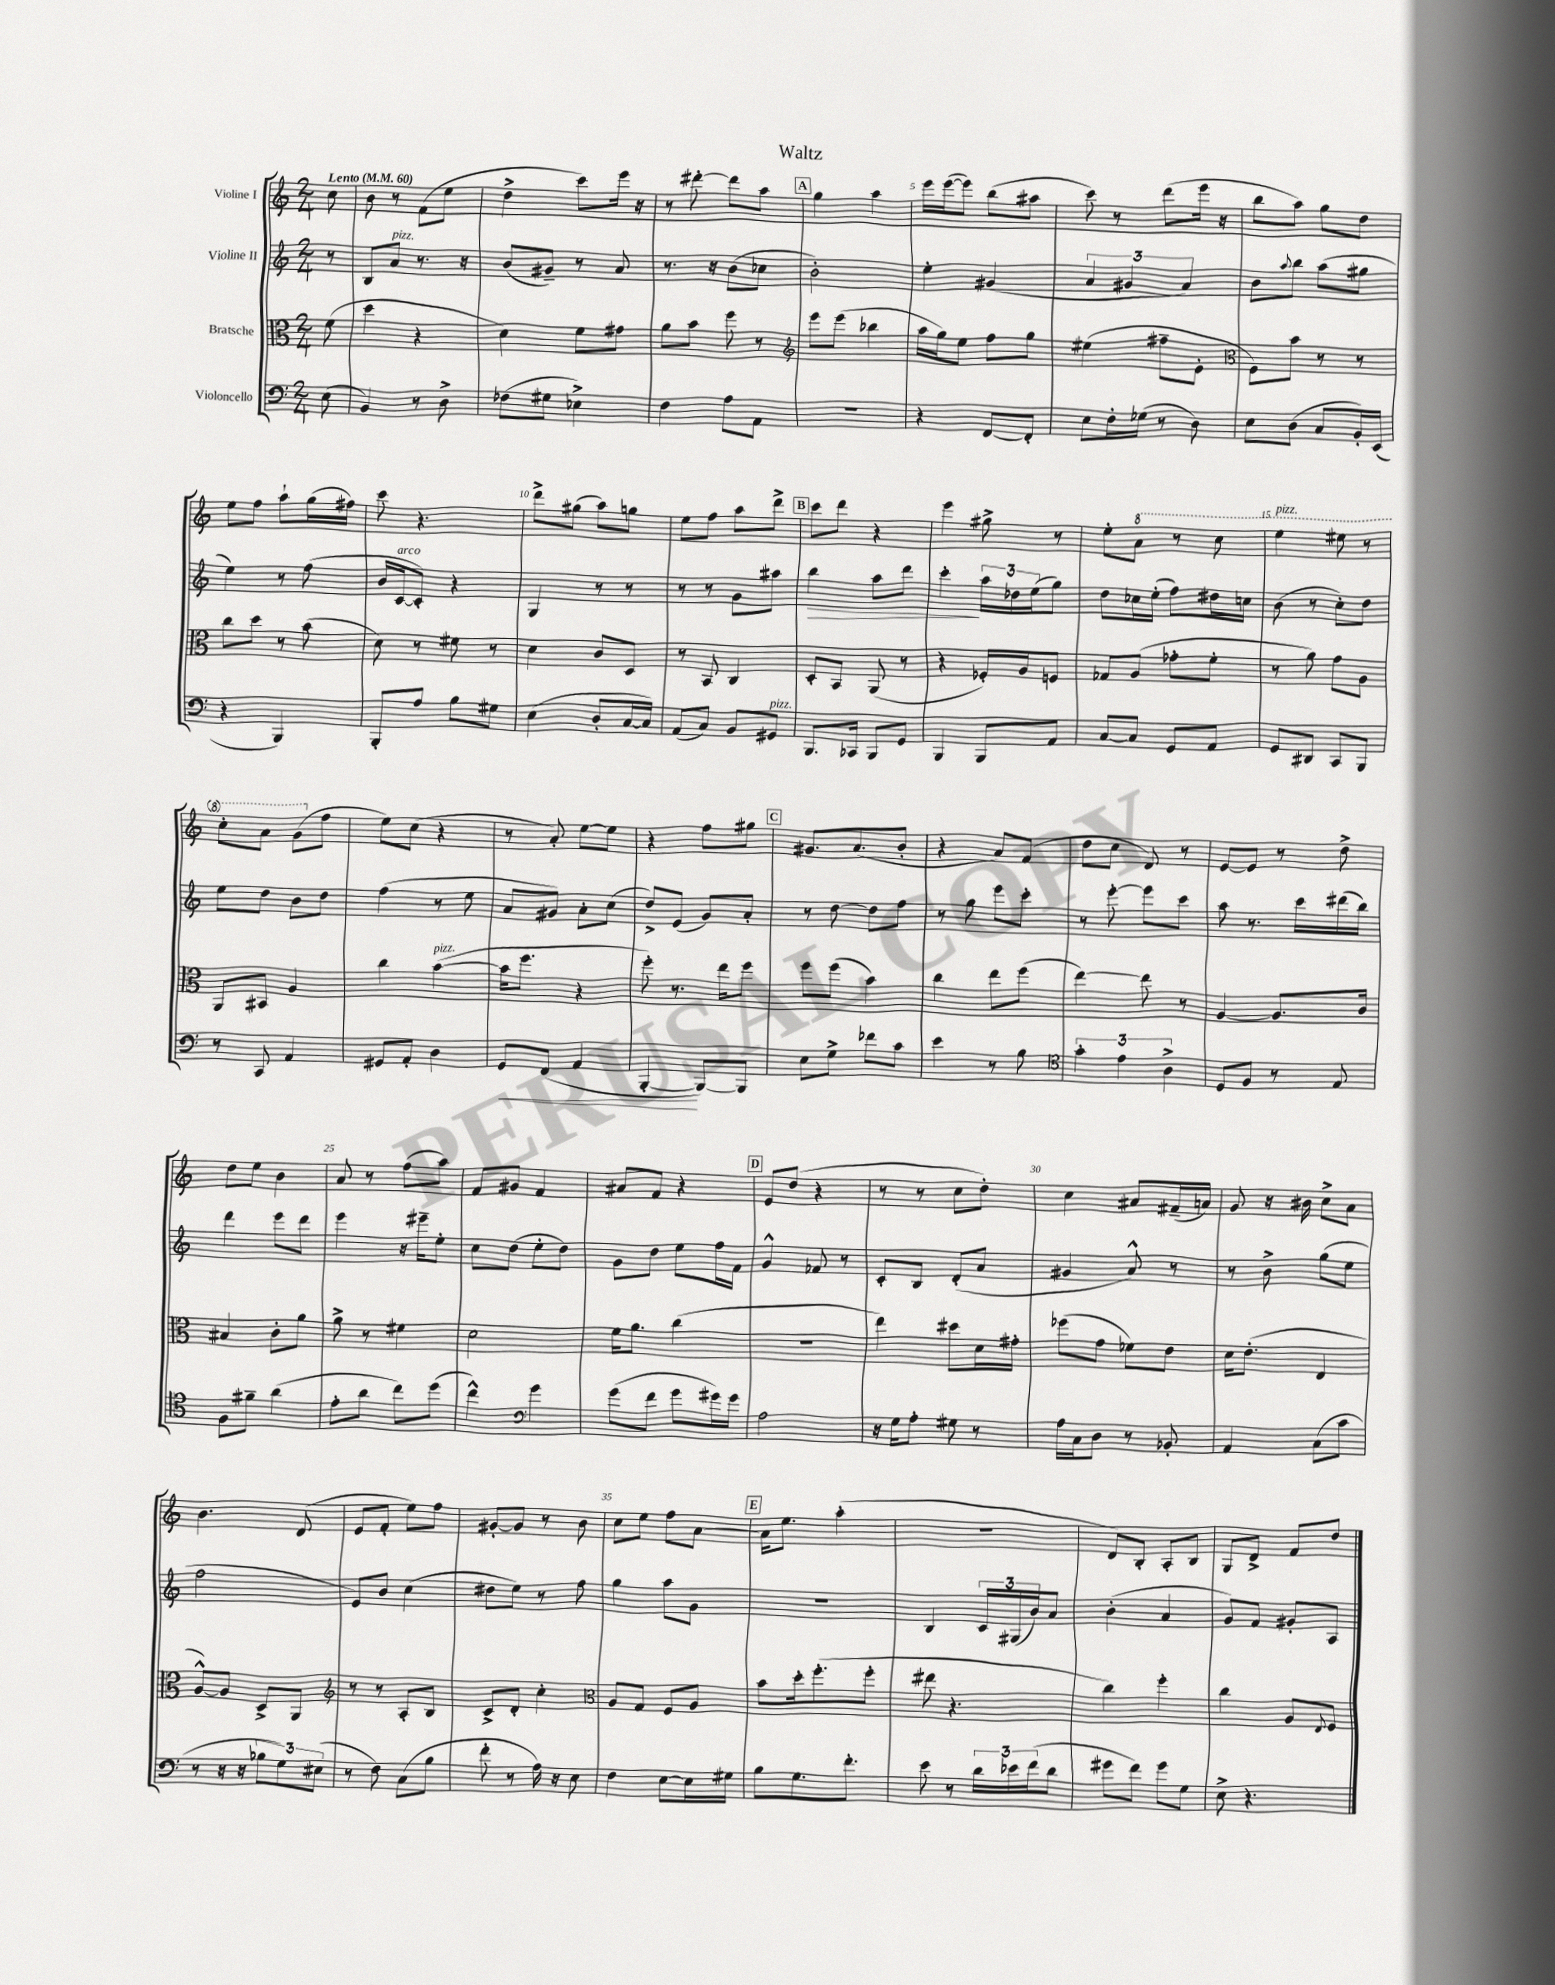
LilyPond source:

\header { title = "Waltz" }
<<
\new StaffGroup <<
\new Staff = "s0" \with { instrumentName = "Violine I" } {
    \clef treble \key c \major \numericTimeSignature \time 2/4 \partial 8 \tempo "Lento" 4 = 60
    c''8 |
    b'8 r8 f'8( e''8 |
    d''4-> c'''8) e'''16 r16 |
    r8 dis'''8~-. dis'''8 a''8 |
    \mark \markup { \box "A" } g''4 a''4 |
    e'''16 e'''16~( e'''8) b''8( ais''8 |
    c'''8) r8 d'''8( e'''16 r16 |
    b''8 a''8) g''8 d''8 |
    e''8 f''8 a''8-! g''16( fis''16) |
    c'''8 r4. |
    d'''8-> gis''8( a''8) g''8 |
    e''8 f''8 a''8 d'''8-> |
    \mark \markup { \box "B" } c'''8 d'''8 r4 |
    e'''4 gis''8-> r8 |
    e''8-. \ottava #1 a''8 r8 c'''8 |
    e'''4^\markup { \italic "pizz." } eis'''8 r8 |
    c'''8-. a''8 g''8( \ottava #0 f''8 |
    e''8) c''8( r4 |
    r8 a'8-.) e''8~ e''8 |
    r4 f''8 gis''8 |
    \mark \markup { \box "C" } gis'8. a'8.( b'8-. |
    r4 a'8) f'8( |
    d''8 c''8 d'8) r8 |
    e'8~ e'8 r8 d''8-> |
    d''8 e''8 b'4 |
    a'8 r8 f''8( a''8) |
    f'8 gis'8 f'4 |
    ais'8 f'8 r4 |
    \mark \markup { \box "D" } e'8 d''8( r4 |
    r8 r8 c''8 d''8-.) |
    c''4 ais'8 fis'16--( a'16) |
    g'8 r16 bis'16 c''8-> a'8 |
    b'4. d'8( |
    e'8 f'8-. e''8) f''8 |
    gis'8~-. gis'8 r8 b'8 |
    c''8 e''8 f''8 a'8~ |
    \mark \markup { \box "E" } a'16 e''8. a''4-.( |
    r2 |
    d'8) b8-. a8-. b8 |
    g8 d'8-> f'8 d''8 \bar "|." |
}
\new Staff = "s1" \with { instrumentName = "Violine II" } {
    \clef treble \key c \major \numericTimeSignature \time 2/4 \partial 8
    r8 |
    b8 a'8^\markup { \italic "pizz." } r8. r16 |
    b'8( gis'8--) r8 a'8 |
    r8. r16 b'8( ces''8 |
    \mark \markup { \box "A" } b'2-.) |
    e''4-. gis'4( |
    \tuplet 3/2 { a'4 gis'4 a'4) } |
    b'8 \appoggiatura { a''8 } b''8 a''8( gis''8 |
    e''4) r8 f''8( |
    b'16 c'16~^\markup { \italic "arco" } c'8-.) r4 |
    g4 r8 r8 |
    r8 r8 g'8 ais''8 |
    \mark \markup { \box "B" } b''4\> a''8 d'''8 |
    c'''4-.\! \tuplet 3/2 { a''16 des''16 e''16( } g''8) |
    d''8 ces''16 e''16-.( f''8) dis''16 c''16 |
    b'8( r8 c''8-.) d''8 |
    e''8 d''8 b'8 d''8 |
    f''4( r8 e''8 |
    a'8 gis'8) a'8-. c''8( |
    d''8->) e'8( g'8) a'8-. |
    \mark \markup { \box "C" } r8 d''8~ d''8 f''8 |
    r8 g''8 e'''8 c'''8-. |
    r8 e'''8~-. e'''8 c'''8 |
    a''8 r8. c'''16 dis'''16( b''16) |
    d'''4 e'''8 d'''8 |
    e'''4 r16 eis'''16-- e''8-. |
    c''8 d''8( e''8-. d''8) |
    g'8 d''8 e''8 f''16 f'16 |
    \mark \markup { \box "D" } g'4-^ fes'8 r8 |
    c'8-. b8 d'8-.( a'8 |
    gis'4 a'8-^) r8 |
    r8 b'8-> g''8( e''8 |
    f''2 |
    e'8) b'8 c''4( |
    dis''8 e''8) r8 f''8 |
    g''4 a''8 g'8 |
    \mark \markup { \box "E" } R2 |
    b4 \tuplet 3/2 { c'16 gis16( b'16) } a'8 |
    b'4-.( a'4 |
    g'8) f'8 gis'8-. a8 \bar "|." |
}
\new Staff = "s2" \with { instrumentName = "Bratsche" } {
    \clef alto \key c \major \numericTimeSignature \time 2/4 \partial 8
    f'8( |
    d''4 r4 |
    d'4) f'8 gis'8 |
    a'8 b'8 f''8 r8 |
    \mark \markup { \box "A" } \clef treble e'''8 e'''8( bes''4 |
    a''16 g''16) e''8 f''8 g''8 |
    eis''4( fis''8-- e'8-. |
    \clef alto f8) b'8 r8 r8 |
    c''8 d''8 r8 b'8( |
    d'8) r8 fis'8 r8 |
    d'4 c'8 d8 |
    r8 b,8 c4 |
    \mark \markup { \box "B" } d8-. b,8 a,8( r8 |
    r4 fes16-.) a16 f8 |
    ges8 a8( ges'8-. f'8-. |
    r8 a'8) g'8 a8 |
    a,8 bis,8 a4 |
    c''4 b'4~^\markup { \italic "pizz." }( |
    b'16 f''8. r4 |
    f''8-.) r8. e''16 f''8 |
    \mark \markup { \box "C" } f''8 f''8( b'4) |
    c''4 e''8 f''8( |
    e''4~) e''8 r8 |
    a4~ a8. c'16 |
    bis4 c'8-. a'8 |
    a'8-> r8 fis'4 |
    d'2 |
    f'16 a'8. c''4( |
    \mark \markup { \box "D" } r2 |
    e''4) dis''8 d'16 gis'16-. |
    fes''8( g'8 fes'8) e'8 |
    d'16 e'8.-.( e4 |
    a8~-^) a8 d8-> a,8 |
    \clef treble r8 r8 a8-. b8 |
    c'8-> d'8-. c''4-. |
    \clef alto a8 g8 f8 a8 |
    \mark \markup { \box "E" } b'8 d''16-. f''8.-.( f''8-. |
    eis''8 r4. |
    c''4) f''4-. |
    c''4 a8 \appoggiatura { e8 } f8 \bar "|." |
}
\new Staff = "s3" \with { instrumentName = "Violoncello" } {
    \clef bass \key c \major \numericTimeSignature \time 2/4 \partial 8
    e8( |
    b,4) r8 d8-> |
    fes8( gis8 ees4->) |
    f4 a8 a,8 |
    \mark \markup { \box "A" } R2 |
    r4 f,8~ f,8-. |
    e8 f16-. ges16( r8 d8) |
    e8 d8( c8 b,16-.) e,16( |
    r4 b,,4) |
    b,,8-. a8 b8 gis8 |
    e4( d8-. c16~ c16) |
    a,8( c8) b,8 gis,8^\markup { \italic "pizz." } |
    \mark \markup { \box "B" } b,,8. ces,16 b,,8 g,8 |
    b,,4 b,,8 a,8 |
    c8~ c8 g,8 a,8 |
    g,8 dis,8 c,8 b,,8 |
    r8 c,8 a,4 |
    gis,8 a,8-. d4 |
    g,8\< f,8( a,4 |
    b,,4~-.\! b,,8~) b,,8 |
    \mark \markup { \box "C" } e8 g8-> fes'8 c'8 |
    e'4 r8 b8 |
    \clef tenor \tuplet 3/2 { g'4-. e'4 a4-> } |
    d8 f8 r8 e8 |
    f8 fis'8-- a'4( |
    e'8-. a'8 c''8) d''8( |
    c''4-^) \clef bass g'4 |
    g'8( f'8 g'8 gis'16) gis'16 |
    \mark \markup { \box "D" } a2 |
    r16 g16 a8-. gis8 r8 |
    a16 c16 d8 r8 bes,8-. |
    a,4 c8( c'8 |
    r8 r16 r16 \tuplet 3/2 { bes8 g8) eis8( } |
    r8 f8) c8( b8 |
    f'8-. r8 a16) r16 e8 |
    f4 e8~ e16 gis16 |
    \mark \markup { \box "E" } b8 g8. f'8.-. |
    e'8 r8 \tuplet 3/2 { d'16 ees'16 f'16( } d'8 |
    gis'8 f'8) gis'8 g8 |
    e8-> r4. \bar "|." |
}
>>
>>
\layout { \context { \Score \override BarNumber.break-visibility = ##(#f #t #t) barNumberVisibility = #(every-nth-bar-number-visible 5) } }
